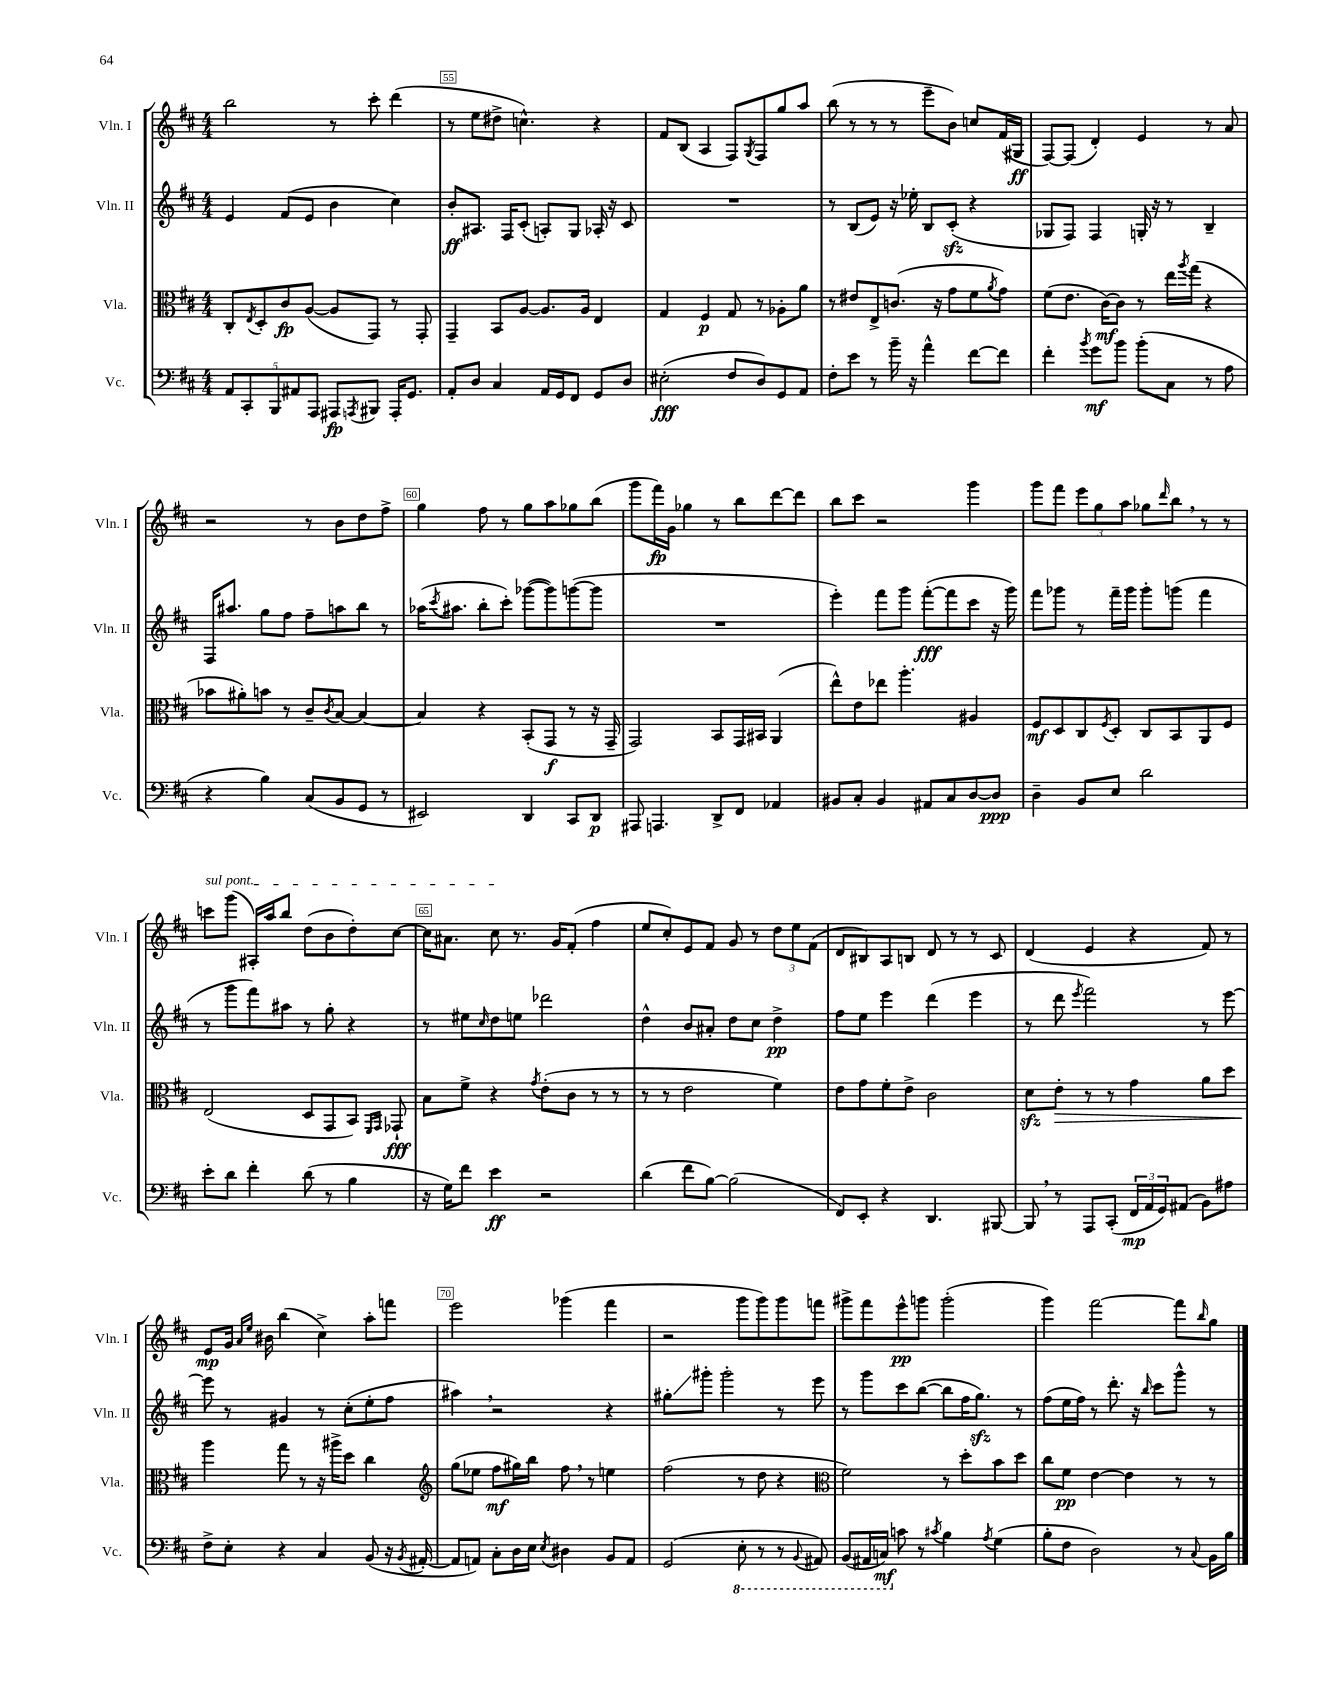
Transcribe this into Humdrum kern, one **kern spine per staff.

**kern	**kern	**kern	**kern
*staff4	*staff3	*staff2	*staff1
*clefF4	*clefC3	*clefG2	*clefG2
*k[f#c#]	*k[f#c#]	*k[f#c#]	*k[f#c#]
*M4/4	*M4/4	*M4/4	*M4/4
10AA	8C#'	4e	2bb
10CC#'	.	.	.
.	8qE	.	.
.	8D'	.	.
10BBB	.	.	.
.	8c#	(8f#	.
10AA#	.	.	.
.	([8A	8e	.
10AAA	.	.	.
8AAA#	8A]	4b	8r
8qAAA	.	.	.
8BBB#	8GG)	.	8ccc#'
16AAA'	8r	4cc#)	(4ddd
8.GG	.	.	.
.	8GG'	.	.
=	=	=	=
8AA'	4GG~	8b'	8r
8D	.	8.A#	8ee
4C#	8BB	.	8dd#^
.	.	16F#	.
.	[8A	(8c#'	4.cc^^)
16AA	8.A]	8A')	.
16GG	.	.	.
8FF#	.	8G	.
.	16A	.	.
8GG	4E	16A-'	4r
.	.	16r	.
8D	.	8c#	.
=	=	=	=
(2E#'	4G	1r	8f#
.	.	.	(8B
.	4F#	.	4A
8F#	8G	.	8F#)
.	.	.	8qG
8D)	8r	.	8F#
8GG	8A-'	.	8gg
8AA	8a	.	8aa
=	=	=	=
8F#'	8r	8r	(8bb
8e	8e#	(8B	8r
8r	8E^	8e)	8r
16b~	(8.c	16r	8r
16r	.	16ee-'	.
4a^^	.	8B	8eee~
.	16r	.	.
.	8g	(8c#'	8b)
[8f#	8f#	4r	8cc
.	8qa	.	.
8f#]	8g)	.	(16f#
.	.	.	16G#
=	=	=	=
4f#'	(8f#	8G-	[8F#)
.	8.e	8F#)	(8F#]
8qb	.	.	.
8g	.	4F#	4d')
.	[16c#)	.	.
8b	8c#]	.	.
(8b'	8r	16G'	4e
.	.	16r	.
8C#	16ee	8r	.
.	8qaa	.	.
.	(16gg	.	.
8r	4r	4B~	8r
8A	.	.	8a
=	=	=	=
4r	8b-	16F#	2r
.	.	8.aa#	.
.	8a#')	.	.
4B)	8b	8gg	.
.	8r	8ff#	.
(8C#	8c#~	8ff#~	8r
.	8qc#	.	.
8BB	[8B	8aa	8b
8GG	4B_	8bb	8dd
8r	.	8r	8ff#^
=	=	=	=
2EE#)	4B]	(16aa-	4gg
.	.	8qccc#	.
.	.	8.aa#	.
.	4r	8bb'	8ff#
.	.	8ccc#')	8r
4DD	(8BB'	([8ggg-	8gg
.	8GG	8ggg-])	8aa
8CC#	8r	([8ggg	8gg-
8DD	16r	8ggg]	(8bb
.	16GG~	.	.
=	=	=	=
8AAA#	2GG)	1r	8ggg
4.AAA	.	.	16fff#)
.	.	.	16g
.	.	.	4gg-
8DD^	8BB	.	8r
8FF#	16GG	.	8bb
.	16BB#	.	.
4AA-	(4AA	.	[8ddd
.	.	.	8ddd]
=	=	=	=
8BB#	8ee^^)	4eee')	8bb
8C#'	8e	.	8ccc#
4BB#	8ee-	8fff#	2r
.	4.aa'	8ggg	.
8AA#	.	([8fff#'	.
8C#	.	8fff#]	.
[8D	4A#	8ccc#	4ggg
8D]	.	16r	.
.	.	16ggg)	.
=	=	=	=
4D~	8F#	8fff#	8ggg
.	8D	8ggg-	8fff#
8BB	8C#	8r	12eee
.	.	.	12gg
.	8qF#	.	.
8E	8D'	16fff#~	.
.	.	.	12aa
.	.	16ggg-	.
2d	8C#	8ggg-'	8gg-
.	.	.	16qqddd
.	8BB	(8ggg	8bb
.	8AA	4fff#	8r
.	8F#	.	8r
=	=	=	=
8e'	(2E	8r	8ccc
8d	.	8ggg	(8ggg
4f#'	.	8fff#)	16A#')
.	.	.	16aa
.	.	8aa#	8bb
(8d	8D	8r	(8dd
8r	8GG	8gg'	8b
4B	8BB)	4r	8dd')
.	16qqFF#	.	.
.	16qqGG	.	.
.	8GG-`	.	[8cc#
=	=	=	=
16r	8B	8r	16cc#]
16G)	.	.	8.a#
8f#	8f#^	8ee#	.
.	.	16qqcc#	.
4e	4r	8dd	8cc#
.	.	8ee	8.r
.	8qg	.	.
2r	(8e'	2ddd-	.
.	.	.	16g
.	8c#	.	(8f#'
.	8r	.	4ff#
.	8r	.	.
=	=	=	=
(4d	8r	4dd^^	8ee
.	8r	.	8cc#')
8f#	2e	8b	8e
[8B)	.	8a#'	8f#
(2B]	.	8dd	8g
.	.	8cc#	8r
.	4f#)	4dd^	12dd
.	.	.	12ee
.	.	.	(12f#
=	=	=	=
8FF#)	8e	8ff#	8d
8EE'	8g	8ee	8B#)
4r	8f#'	4eee	8A
.	8e^	.	8B
4.DD	2c#	(4ddd	8d
.	.	.	8r
.	.	4eee	8r
[8BBB#	.	.	8c#
=	=	=	=
8BBB#]	8d	8r	(4d
8r	8e'	8ddd	.
.	.	8qeee	.
8AAA	8r	2fff#)	4e
(8CC#'	8r	.	.
24FF#	4g	.	4r
24AA	.	.	.
24GG)	.	.	.
(8AA#	.	.	.
8BB)	8a	8r	8f#)
8A#	8dd	[8eee	8r
=	=	=	=
8F#^	4aa	8eee]	8e
8E'	.	8r	16g
.	.	.	16qqa
.	.	.	16qqee
.	.	.	16b#
4r	8gg	4g#	(4bb
.	8r	.	.
4C#	16r	8r	4cc#^)
.	16aa#^	.	.
.	8dd	(8cc#'	.
(8BB	4cc#	8ee'	8aa'
16r	.	8ff#	8fff
8qBB	.	.	.
[16AA#'	.	.	.
=	=	=	=
*	*clefG2	*	*
8AA#]	(8gg	4aa#)	2eee
8AA)	8ee-	.	.
8C#'	8ff#	2r	.
16D	16gg#)	.	.
16E	16bb	.	.
8qE	.	.	.
4D#	8ff#	.	(4ggg-
.	8r	.	.
8BB	4ee	4r	4fff#
8AA	.	.	.
=	=	=	=
(2GG	(2ff#	8gg#'	2r
.	.	8ggg#'	.
.	.	2ggg#'	.
8EE'	8r	.	8ggg
8r	8dd	.	8ggg)
8r	4r	8r	8ggg
8qqBBB	.	.	.
8AAA#)	.	8eee	8fff
=	=	=	=
*	*clefC3	*	*
(8BBB	2f#)	8r	8ggg#^
16AAA#	.	8ggg	8fff#
16CC)	.	.	.
8c	.	8ccc#	8eee^^
8r	.	([8bb	8ggg
8qc#	.	.	.
4B	8r	8bb]	(2ggg'
.	8dd'	16ff#	.
.	.	8.gg)	.
8qA	.	.	.
(4G	8b	.	.
.	8dd	8r	.
=	=	=	=
8B'	8cc#	(8ff#	4ggg)
8F#	8f#	16ee	.
.	.	16ff#)	.
2D)	[4e	8r	[2fff#
.	.	8.ddd'	.
.	4e]	.	.
.	.	16r	.
.	.	16qqbb	.
.	.	8ccc#	.
8r	8r	8ggg^^	8fff#]
8qqC#	.	.	16qqbb
16BB	8r	8r	8gg
16B	.	.	.
==	==	==	==
*-	*-	*-	*-
